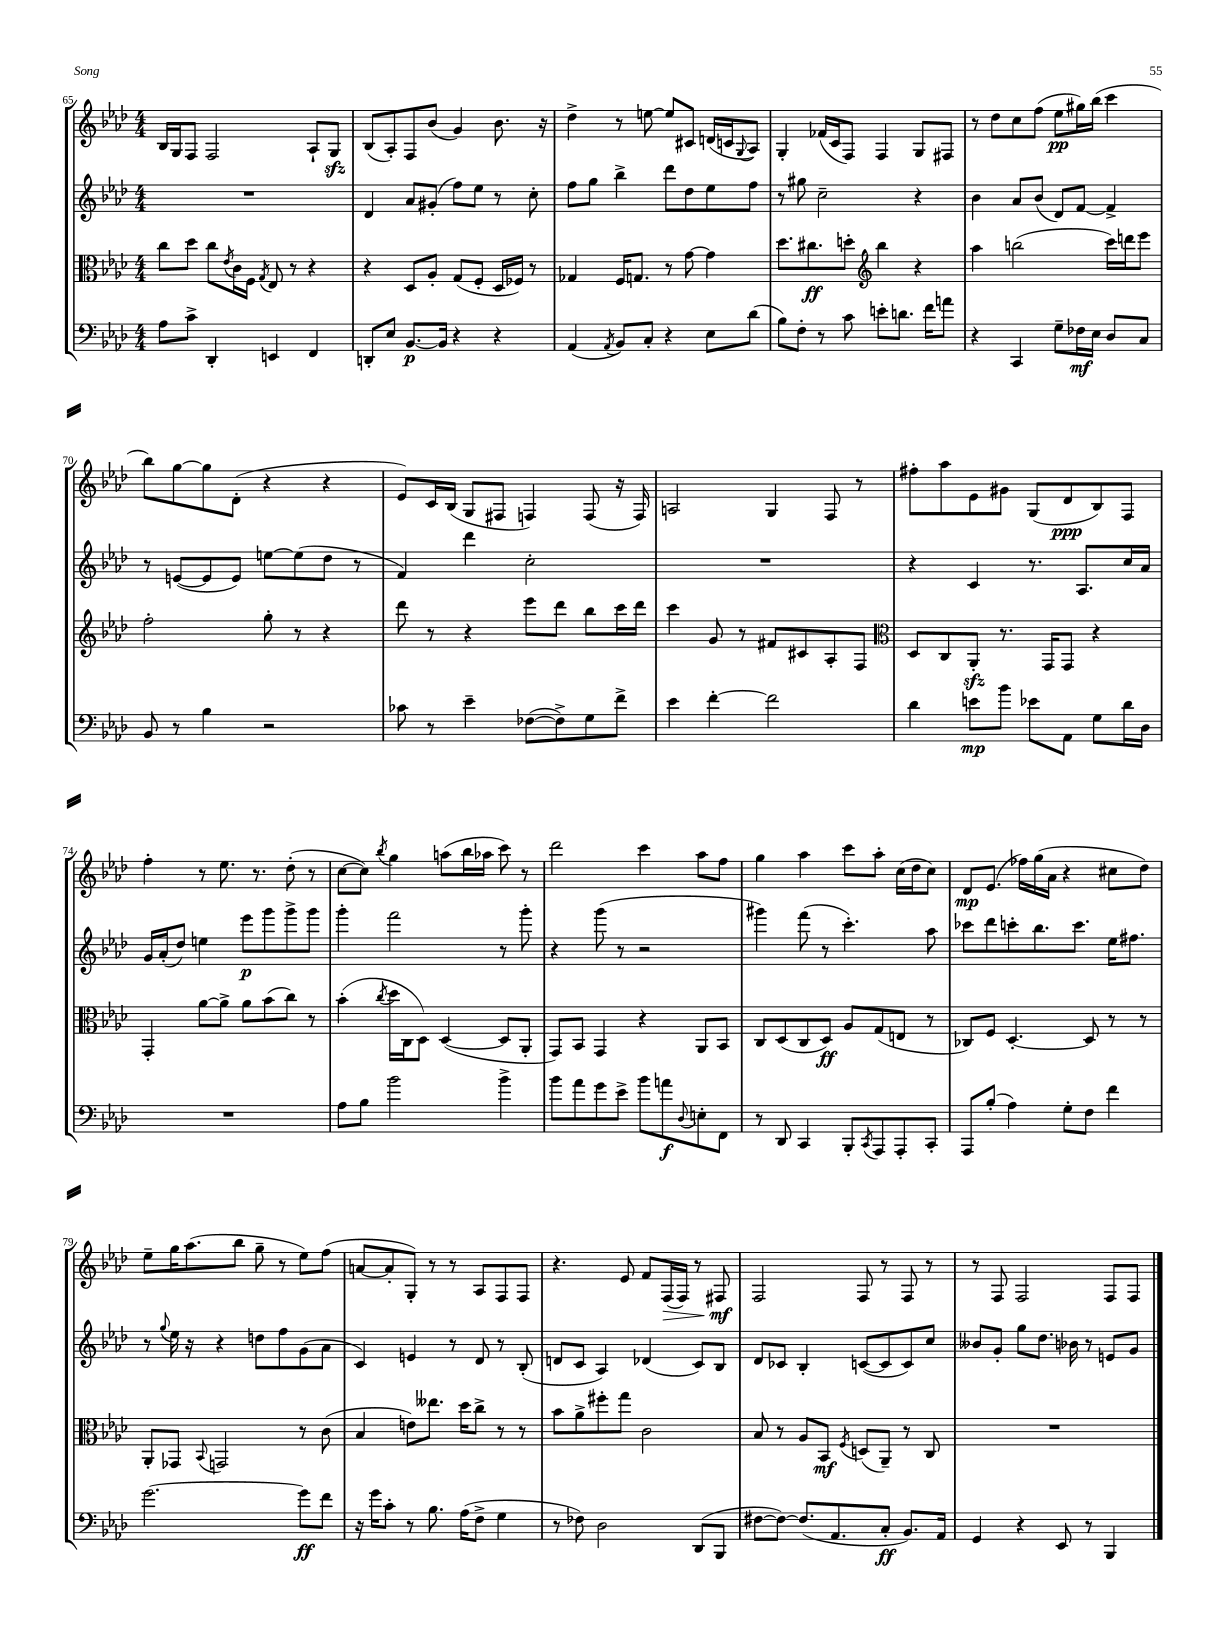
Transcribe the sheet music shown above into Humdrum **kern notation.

**kern	**dynam	**kern	**dynam	**kern	**dynam	**kern	**dynam
*part4	*part4	*part3	*part3	*part2	*part2	*part1	*part1
*staff4	*staff4	*staff3	*staff3	*staff2	*staff2	*staff1	*staff1
*clefF4	*	*clefC3	*	*clefG2	*	*clefG2	*
*k[b-e-a-d-]	*	*k[b-e-a-d-]	*	*k[b-e-a-d-]	*	*k[b-e-a-d-]	*
*M4/4	*	*M4/4	*	*M4/4	*	*M4/4	*
=65	=65	=65	=65	=65	=65	=65	=65
8A-\L	.	8cc\L	.	1r	.	16B-/LL	.
.	.	.	.	.	.	16G/J	.
8c^\J	.	8dd-\J	.	.	.	8F/J	.
4DD-'/	.	8cc\L	.	.	.	2F/	.
.	.	8qe-/	.	.	.	.	.
.	.	16c\L	.	.	.	.	.
.	.	16F\JJ	.	.	.	.	.
.	.	8qG/	.	.	.	.	.
4EEn/	.	8E-/	.	.	.	.	.
.	.	8r	.	.	.	.	.
4FF/	.	4r	.	.	.	8A-`/L	.
.	.	.	.	.	.	8Gzz/J	.
=66	=66	=66	=66	=66	=66	=66	=66
8DDn'/L	.	4r	.	4d-/	.	(8B-/L	.
8E-/J	.	.	.	.	.	8A-'/)	.
[8.BB-/L	p	8D-/L	.	8a-/L	.	8F/	.
.	.	8A-'/J	.	(8g#X'/J	.	(8b-/J	.
16BB-/Jk]	.	.	.	.	.	.	.
4r	.	(8G/L	.	8ff\L)	.	4g/)	.
.	.	8F'/J	.	8ee-\J	.	.	.
4r	.	16D-/LL	.	8r	.	8.b-\	.
.	.	16F-X/JJ)	.	.	.	.	.
.	.	8r	.	8cc'\	.	.	.
.	.	.	.	.	.	16r	.
=67	=67	=67	=67	=67	=67	=67	=67
(4AA-/	.	4G-X/	.	8ff\L	.	4dd-^\	.
.	.	.	.	8gg\J	.	.	.
8qAA-/	.	.	.	.	.	.	.
8BB-/L)	.	16F/KL	.	4bb-^\	.	8r	.
.	.	8.Gn/J	.	.	.	.	.
8C'/J	.	.	.	.	.	[8een\	.
4r	.	8r	.	8ddd-\L	.	8ee/L]	.
.	.	[8g\	.	8dd-\	.	8c#X/J	.
8E-\L	.	4g\]	.	8ee-\	.	(16dn/LL	.
.	.	.	.	.	.	16cn/J	.
.	.	.	.	.	.	8qqG/	.
(8d-\J	.	.	.	8ff\J	.	8A-/J)	.
=68	=68	=68	=68	=68	=68	=68	=68
8B-\L)	.	8.dd-\L	.	8r	.	4G'/	.
8F'\J	.	.	.	8gg#X\	.	.	.
.	.	8.cc#X\	ff	.	.	.	.
8r	.	.	.	2cc~\	.	(16f-X/LL	.
.	.	.	.	.	.	16c/J	.
8c\	.	8ddn'\J	.	.	.	8F/J)	.
*	*	*clefG2	*	*	*	*	*
8en'\L	.	4bb-\	.	.	.	4F/	.
8.dn\J	.	.	.	.	.	.	.
.	.	4r	.	4r	.	8G/L	.
16f\KL	.	.	.	.	.	.	.
8an\J	.	.	.	.	.	8F#X/J	.
=69	=69	=69	=69	=69	=69	=69	=69
4r	.	4aa-\	.	4b-\	.	8r	.
.	.	.	.	.	.	8dd-\L	.
4CC/	.	(2bbn\	.	8a-/L	.	8cc\	.
.	.	.	.	(8b-/J	.	(8ff\J	.
8G~\L	.	.	.	8d-/L)	.	8ee-\L	pp
16F-X\L	mf	.	.	[8f/J	.	16gg#X\L)	.
16E-\JJ	.	.	.	.	.	(16bb-\JJ	.
8D-/L	.	16ccc\LL)	.	4f^/]	.	4ccc\	.
.	.	16dddn\J	.	.	.	.	.
8C/J	.	8eee-\J	.	.	.	.	.
!!LO:LB:g=z
=70	=70	=70	=70	=70	=70	=70	=70
8BB-/	.	2ff'\	.	8r	.	8bb-\L)	.
8r	.	.	.	([8en/L	.	[8gg\	.
4B-\	.	.	.	8e/]	.	8gg\]	.
.	.	.	.	8e/J)	.	(8d-'\J	.
2r	.	8gg'\	.	[8een\L	.	4r	.
.	.	8r	.	(8ee\]	.	.	.
.	.	4r	.	8dd-\J	.	4r	.
.	.	.	.	8r	.	.	.
=71	=71	=71	=71	=71	=71	=71	=71
8c-X\	.	8ddd-\	.	4f/)	.	8e-/L)	.
8r	.	8r	.	.	.	16c/L	.
.	.	.	.	.	.	(16B-/JJ	.
4e-~\	.	4r	.	4ddd-\	.	8G/L	.
.	.	.	.	.	.	8F#X/J	.
([8F-X\L	.	8eee-\L	.	2cc'\	.	4Fn/)	.
8F-^\])	.	8ddd-\J	.	.	.	.	.
8G\	.	8bb-\L	.	.	.	(8F/	.
8f^\J	.	16ccc\L	.	.	.	16r	.
.	.	16ddd-\JJ	.	.	.	16F/)	.
=72	=72	=72	=72	=72	=72	=72	=72
4e-\	.	4ccc\	.	1r	.	2An/	.
[4f'\	.	8g/	.	.	.	.	.
.	.	8r	.	.	.	.	.
2f\]	.	8f#X/L	.	.	.	4G/	.
.	.	8c#X/	.	.	.	.	.
.	.	8A-'/	.	.	.	8F/	.
.	.	8F/J	.	.	.	8r	.
=73	=73	=73	=73	=73	=73	=73	=73
*	*	*clefC3	*	*	*	*	*
4d-\	.	8D-/L	.	4r	.	8ff#X'\L	.
.	.	8C/	.	.	.	8aa-\	.
8en\L	mp	8AA-zz'/J	.	4c/	.	8e-\	.
8b-\J	.	8.r	.	.	.	8g#X\J	.
8e-X\L	.	.	.	8.r	.	(8G/L	.
.	.	16GG/KL	.	.	.	.	.
8AA-\J	.	8GG/J	.	.	.	8d-/	ppp
.	.	.	.	8.A-/L	.	.	.
8G\L	.	4r	.	.	.	8B-/)	.
16d-\L	.	.	.	16cc/L	.	8F/J	.
16D-\JJ	.	.	.	16a-/JJ	.	.	.
!!LO:LB:g=z
=74	=74	=74	=74	=74	=74	=74	=74
1r	.	4GG'/	.	16g/LL	.	4ff'\	.
.	.	.	.	(16a-'/J	.	.	.
.	.	.	.	8dd-/J)	.	.	.
.	.	[8a-\L	.	4een\	.	8r	.
.	.	8a-^\J]	.	.	.	8.ee-\	.
.	.	8a-\L	.	8eee-\L	p	.	.
.	.	.	.	.	.	8.r	.
.	.	(8b-\	.	8ggg\	.	.	.
.	.	8cc\J)	.	8ggg^\	.	(8dd-'\	.
.	.	8r	.	8ggg\J	.	8r	.
=75	=75	=75	=75	=75	=75	=75	=75
8A-\L	.	(4b-'\	.	4ggg'\	.	[8cc\L	.
8B-\J	.	.	.	.	.	8cc\J])	.
.	.	8qcc/	.	.	.	8qbb-/	.
2b-\	.	16dd-\LL	.	2fff\	.	4gg\	.
.	.	16C\J	.	.	.	.	.
.	.	8D-\J)	.	.	.	.	.
.	.	([4D-/	.	.	.	(8aan\L	.
.	.	.	.	.	.	16bb-\L	.
.	.	.	.	.	.	16aa-X\JJ	.
4b-^\	.	8D-/L]	.	8r	.	8ccc\)	.
.	.	8AA-'/J	.	8ggg'\	.	8r	.
=76	=76	=76	=76	=76	=76	=76	=76
8b-\L	.	8GG/L)	.	4r	.	2ddd-\	.
8a-\	.	8BB-/J	.	.	.	.	.
8g\	.	4GG/	.	(8ggg\	.	.	.
8e-^\J	.	.	.	8r	.	.	.
8b-\L	.	4r	.	2r	.	4ccc\	.
8an\	f	.	.	.	.	.	.
8qqD-/	.	.	.	.	.	.	.
8En'\	.	8AA-/L	.	.	.	8aa-\L	.
8FF\J	.	8BB-/J	.	.	.	8ff\J	.
=77	=77	=77	=77	=77	=77	=77	=77
8r	.	8C/L	.	4ggg#X\)	.	4gg\	.
8DD-/	.	(8D-/	.	.	.	.	.
4CC/	.	8C/	.	(8fff\	.	4aa-\	.
.	.	8D-/J)	ff	8r	.	.	.
8BBB-'/L	.	8A-/L	.	4.ccc'\)	.	8ccc\L	.
8qCC/	.	.	.	.	.	.	.
8AAA-/	.	(8G/	.	.	.	8aa-'\J	.
8AAA-'/	.	8En/J	.	.	.	(16cc\LL	.
.	.	.	.	.	.	16dd-\J	.
8CC'/J	.	8r	.	8aa-\	.	8cc\J)	.
=78	=78	=78	=78	=78	=78	=78	=78
8AAA-/L	.	8C-X/L)	.	8ccc-X\L	.	8d-/L	mp
(8B-'/J	.	8F/J	.	8ddd-\	.	(8.e-/J	.
4A-\)	.	[4.D-'/	.	8cccn'\	.	.	.
.	.	.	.	.	.	16ff-X\LL)	.
.	.	.	.	8.bb-\	.	(16gg\	.
.	.	.	.	.	.	16a-\JJ	.
8G'\L	.	.	.	.	.	4r	.
.	.	.	.	8.ccc\J	.	.	.
8F\J	.	8D-/]	.	.	.	.	.
4f\	.	8r	.	16ee-\KL	.	8cc#X\L	.
.	.	.	.	8.ff#X\J	.	.	.
.	.	8r	.	.	.	8dd-\J)	.
!!LO:LB:g=z
=79	=79	=79	=79	=79	=79	=79	=79
[2.g\	.	8AA-'/L	.	8r	.	8ee-~\L	.
.	.	.	.	8qqgg/	.	.	.
.	.	8GG-X/J	.	16ee-\	.	16gg\K	.
.	.	.	.	16r	.	(8.aa-\	.
.	.	8qqBB-/	.	.	.	.	.
.	.	2GGn/	.	4r	.	.	.
.	.	.	.	.	.	8bb-\J	.
.	.	.	.	8ddn\L	.	8gg~\	.
.	.	.	.	8ff\	.	8r	.
8g\L]	ff	8r	.	(8g\	.	8ee-\L)	.
8f\J	.	(8c\	.	8a-\J	.	(8ff\J	.
=80	=80	=80	=80	=80	=80	=80	=80
16r	.	4B-/	.	4c/)	.	[8an/L	.
16g\KL	.	.	.	.	.	.	.
8c'\J	.	.	.	.	.	8a'/]	.
8r	.	8en\L)	.	4en/	.	8G'/J)	.
8.B-\	.	8.ee--X\J	.	.	.	8r	.
.	.	.	.	8r	.	8r	.
(16A-\KL	.	16dd-\KL	.	.	.	.	.
8F^\J	.	8cc^\J	.	8d-/	.	8A-/L	.
4G\	.	8r	.	8r	.	8F/	.
.	.	8r	.	(8B-'/	.	8F/J	.
=81	=81	=81	=81	=81	=81	=81	=81
8r	.	8b-\L	.	8dn/L	.	4.r	.
8F-X\)	.	8a-^\	.	8c/J	.	.	.
2D-\	.	8ff#X'\	.	4A-/)	.	.	.
.	.	8gg\J	.	.	.	8e-/	.
.	.	2c\	.	(4d-X/	.	8f/L	.
!	!	!	!	!	!	!	!LO:HP:b
.	.	.	.	.	.	(16F/L	>
.	.	.	.	.	.	16F/JJ)	.
(8DD-/L	.	.	.	8c/L)	.	8r	.
8BBB-/J	.	.	.	8B-/J	.	8F#X/	mf
.	.	.	.	.	.	.	]
=82	=82	=82	=82	=82	=82	=82	=82
[8F#X\L	.	8B-/	.	8d-/L	.	2F/	.
8F#\J_)	.	8r	.	8c-X/J	.	.	.
(8.F#/L]	.	8A-/L	.	4B-'/	.	.	.
.	.	8BB-/J	mf	.	.	.	.
8.AA-/	.	.	.	.	.	.	.
.	.	8qF/	.	.	.	.	.
.	.	(8Dn/L	.	([8cn/L	.	8F/	.
8C'/J	ff	8AA-~/J)	.	8c/]	.	8r	.
8.BB-/L)	.	8r	.	8c/)	.	8F/	.
.	.	8C/	.	8cc/J	.	8r	.
16AA-/Jk	.	.	.	.	.	.	.
=83	=83	=83	=83	=83	=83	=83	=83
4GG/	.	1r	.	8b--X/L	.	8r	.
.	.	.	.	8g'/J	.	8F/	.
4r	.	.	.	8gg\L	.	2F/	.
.	.	.	.	8.dd-\J	.	.	.
8EE-/	.	.	.	.	.	.	.
.	.	.	.	16b-X\	.	.	.
8r	.	.	.	8r	.	.	.
4BBB-/	.	.	.	8en/L	.	8F/L	.
.	.	.	.	8g/J	.	8F/J	.
==	==	==	==	==	==	==	==
*-	*-	*-	*-	*-	*-	*-	*-
